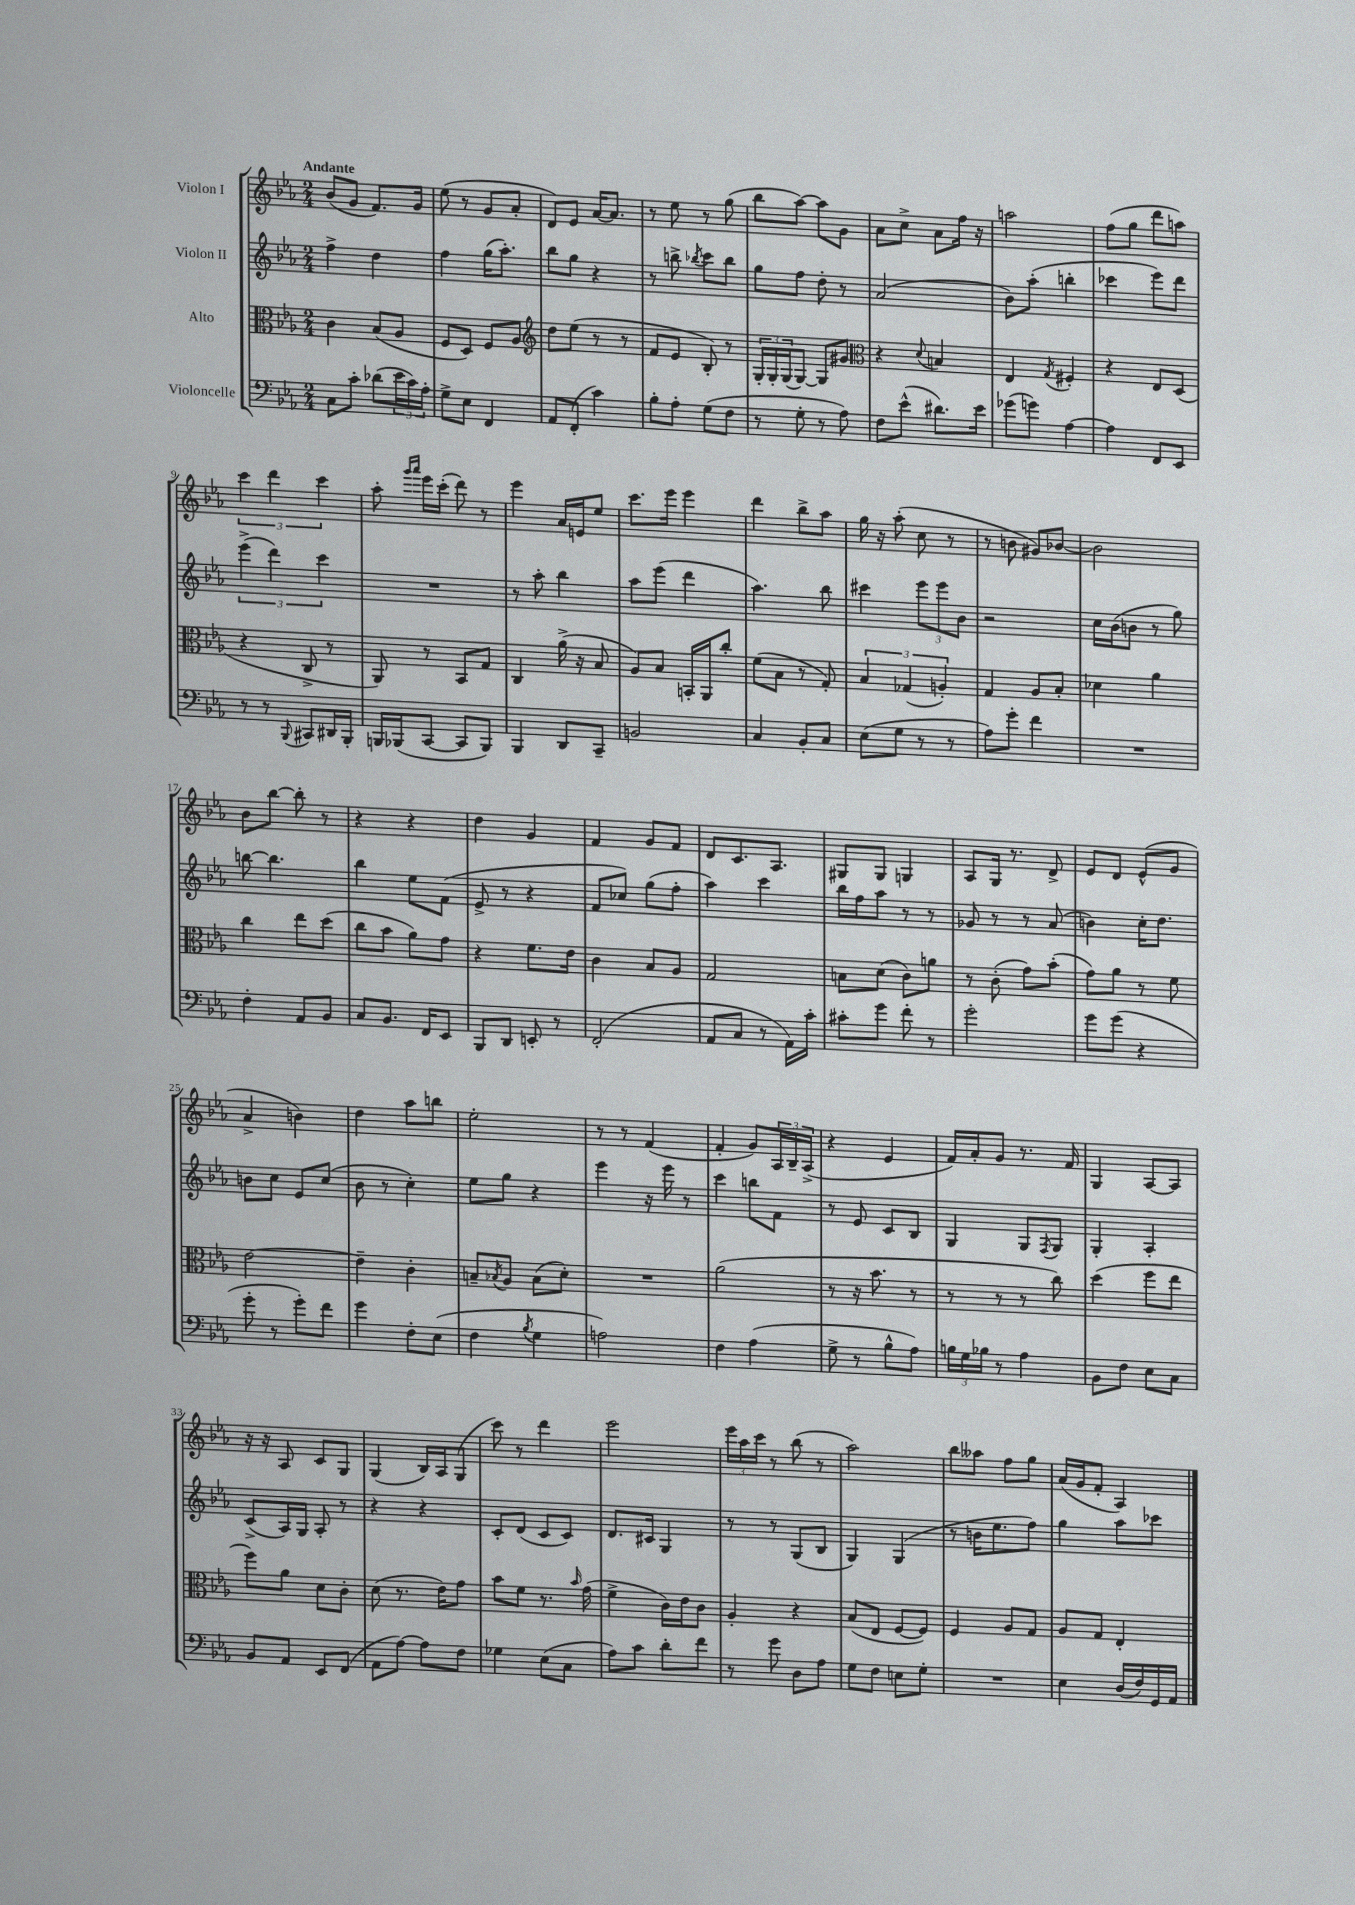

**kern	**kern	**kern	**kern
*staff4	*staff3	*staff2	*staff1
*clefF4	*clefC3	*clefG2	*clefG2
*k[b-e-a-]	*k[b-e-a-]	*k[b-e-a-]	*k[b-e-a-]
*M2/4	*M2/4	*M2/4	*M2/4
8C	4c	4ff^	(8b-
8c'	.	.	8g
(8d-	(8B-	4dd	8.f)
24e-	8A-	.	.
24c)	.	.	.
.	.	.	16g
24A-'	.	.	.
=	=	=	=
8G^	8F	4ff	(8ee-
8E-	8D)	.	8r
4FF	8F	(16gg	8g
.	.	8.aa-')	.
.	8A-	.	8a-'
=	=	=	=
*	*clefG2	*	*
8AA-	8dd	8bb-	8d)
(8FF'	(8ee-	8gg	8e-
4c)	8r	4r	[16a-
.	.	.	8.a-]
.	8r	.	.
=	=	=	=
8B-'	8f	8r	8r
8A-'	8e-	8bb^	8ee-
.	.	8qbb-	.
(8G	8B-')	8ccc	8r
8F	8r	8bb-	(8gg
=	=	=	=
8r	24G'	8gg	8bb-
.	24G'	.	.
.	(24G	.	.
8G'	[8G)	8ff	[8aa-)
8r	8G]	8dd'	8aa-]
8A-)	8g#	8r	8g
=	=	=	=
*	*clefC3	*	*
8F	4r	(2a-	8a-
(8e-^^	.	.	8cc^
.	8qqd	.	.
8.d#)	4B	.	8a-
.	.	.	16ff
16e-	.	.	16r
=	=	=	=
(8g-	4E-	8b-)	2aa
8g)	.	(8aa-'	.
.	8qG	.	.
[4A-	4F#'	4bb'	.
=	=	=	=
4A-]	4r	4ccc-	(8ff
.	.	.	8gg
8FF	8E-	8eee-)	8ddd
8EE-	(8D	8ddd	8aa)
=	=	=	=
8r	4r	(6eee-^	6ccc
8r	.	.	.
.	.	6ddd)	6ddd
8qqBBB-	.	.	.
8CC#	8C^	.	.
.	.	6ccc	6ccc
16DD#	8r	.	.
16BBB-'	.	.	.
=	=	=	=
16BBB	8AA-)	2r	8aa-'
(16BBB-	.	.	.
.	.	.	16qqggg
.	.	.	16qqaaa-
[8CC	8r	.	16eee-
.	.	.	(16ccc'
8CC]	8BB-	.	8ddd)
8BBB-)	8G	.	8r
=	=	=	=
4BBB-	4C	8r	4eee-
.	.	8aa-'	.
8DD	(16a-^	4bb-	16a-
.	16r	.	16e
8CC~	8B-	.	8ee-
=	=	=	=
2BB	8A-)	8aa-	8.ccc
.	8B-	(8eee-	.
.	.	.	16eee-
.	16BB'	4ddd	4eee-
.	16AA-	.	.
.	8cc'	.	.
=	=	=	=
4C	(8f	4.aa-)	4ddd
.	8B-	.	.
8BB-'	8r	.	8bb-^
8C	8G')	8bb-	8aa-
=	=	=	=
(8E-	6B-	4ccc#	16gg
.	.	.	16r
8G	.	.	(8aa-'
.	(6G-	.	.
8r	.	12eee-	8cc
.	6A')	12eee-	.
8r	.	.	8r
.	.	12b-	.
=	=	=	=
8A-)	4G	2r	8r
8g'	.	.	8b
4f	8A-	.	8g#)
.	8B-'	.	[8b-
=	=	=	=
2r	4d-	16cc	2b-]
.	.	(16b-	.
.	.	8b	.
.	4a-	8r	.
.	.	8gg)	.
=	=	=	=
4F'	4cc	[8bb	8b-
.	.	4.bb]	[8bb-
8AA-	8ee-	.	8bb-']
8BB-	(8dd	.	8r
=	=	=	=
8C	8cc	4bb-	4r
8.BB-	8b-	.	.
.	8a-)	8ee-	4r
16FF	.	.	.
8EE-	8g	(8f	.
=	=	=	=
8BBB-	4r	8e-^	4dd
8DD	.	8r	.
8EE'	8.f	4r	4g
8r	.	.	.
.	16e-	.	.
=	=	=	=
(2FF'	4c	8f	4f
.	.	8cc-)	.
.	8B-	(8gg	8g
.	8A-	8ff'	8f
=	=	=	=
8AA-	2G	4aa-)	8d
8C	.	.	8.c
8r	.	4ccc	.
.	.	.	8.A-
16AA-)	.	.	.
16c'	.	.	.
=	=	=	=
8c#'	8B	16bb-	8G#
.	.	16ff	.
8g	(8d	8aa-	8G#
8f'	8c)	8r	4G
8r	8a	8r	.
=	=	=	=
2g'	8r	8g-	8A-
.	(8c'	8r	16G
.	.	.	8.r
.	8g)	8r	.
.	(8b-'	(8a-	8d^
=	=	=	=
8g	8g)	4b)	8e-
(8g	8a-	.	8d
4r	8r	16cc'	(8e-^^
.	.	8.dd	.
.	8f	.	8g
=	=	=	=
8g'	[2e-	8b	4a-^
8r	.	8cc	.
8g')	.	8e-	4b)
8f	.	(8cc	.
=	=	=	=
4g	4e-~]	8b-	4dd
.	.	8r	.
8F'	4c'	4cc')	8aa-
(8E-	.	.	8bb
=	=	=	=
4F	8B~	8ee-	2ee-'
.	8qB-	.	.
.	8A-	8gg	.
8qB-	.	.	.
4G	(8B-	4r	.
.	8d')	.	.
=	=	=	=
2A)	2r	4eee-	8r
.	.	.	8r
.	.	16r	(4f
.	.	16eee-	.
.	.	8r	.
=	=	=	=
4F	(2a-	4ccc	4f'
(4A-	.	8bb	8g)
.	.	8f	24A-
.	.	.	24B-~
.	.	.	(24A-^
=	=	=	=
8G^	8r	8r	4r
8r	16r	8e-	.
.	8.b-	.	.
8B-^^	.	8c	4e-
8A-)	8r	8B-	.
=	=	=	=
24B	8r	4G	16f)
24G	.	.	.
.	.	.	16a-'
24B-	.	.	.
8r	8r	.	8g
4A-	8r	8G	8.r
.	.	8qF	.
.	8cc)	8G	.
.	.	.	16f
=	=	=	=
8BB-	(4dd	4G'	4G
8F	.	.	.
8E-	8ff	4A-'	[8A-
8C	8ee-	.	8A-]
=	=	=	=
8BB-	8ff)	(8c^	16r
.	.	.	16r
8AA-	8a-	16A-)	8A-
.	.	16G	.
8EE-	8d	8A-'	8c
(8FF	8c'	8r	8G
=	=	=	=
8AA-	(8d	4r	(4G
[8A-)	8.r	.	.
8A-]	.	4r	16B-)
.	16e-)	.	16A-
8F	8g	.	(8G
=	=	=	=
4G-	8b-	8c'	8ccc)
.	8f	(8d	8r
(8E-	8.r	8c	4ddd
8C	.	8c)	.
.	16qqb-	.	.
.	(16g	.	.
=	=	=	=
8A-)	4f^	8.d	2eee-
8c	.	.	.
.	.	16c#	.
8d'	16c)	4G	.
.	16e-	.	.
8f	8c	.	.
=	=	=	=
8r	4A-'	8r	24eee-
.	.	.	24aa-
.	.	.	24ccc
8g	.	8r	8r
8D	4r	(8G	(8bb-
8A-	.	8B-	8r
=	=	=	=
8G	(8B-	4G)	2aa-)
8F	8E-	.	.
8E	[8F	(4G	.
8G'	8F])	.	.
=	=	=	=
2r	4F	8r	8bb-
.	.	16b	8aa--
.	.	8.ee-	.
.	8A-	.	8ff
.	8G	8ff)	8gg
=	=	=	=
4E-	8A-	4gg	(16a-
.	.	.	16g
.	8G	.	8f'
(16D	4E-'	8aa-	4A-)
16F)	.	.	.
16GG	.	8ccc-	.
16AA-	.	.	.
==	==	==	==
*-	*-	*-	*-
